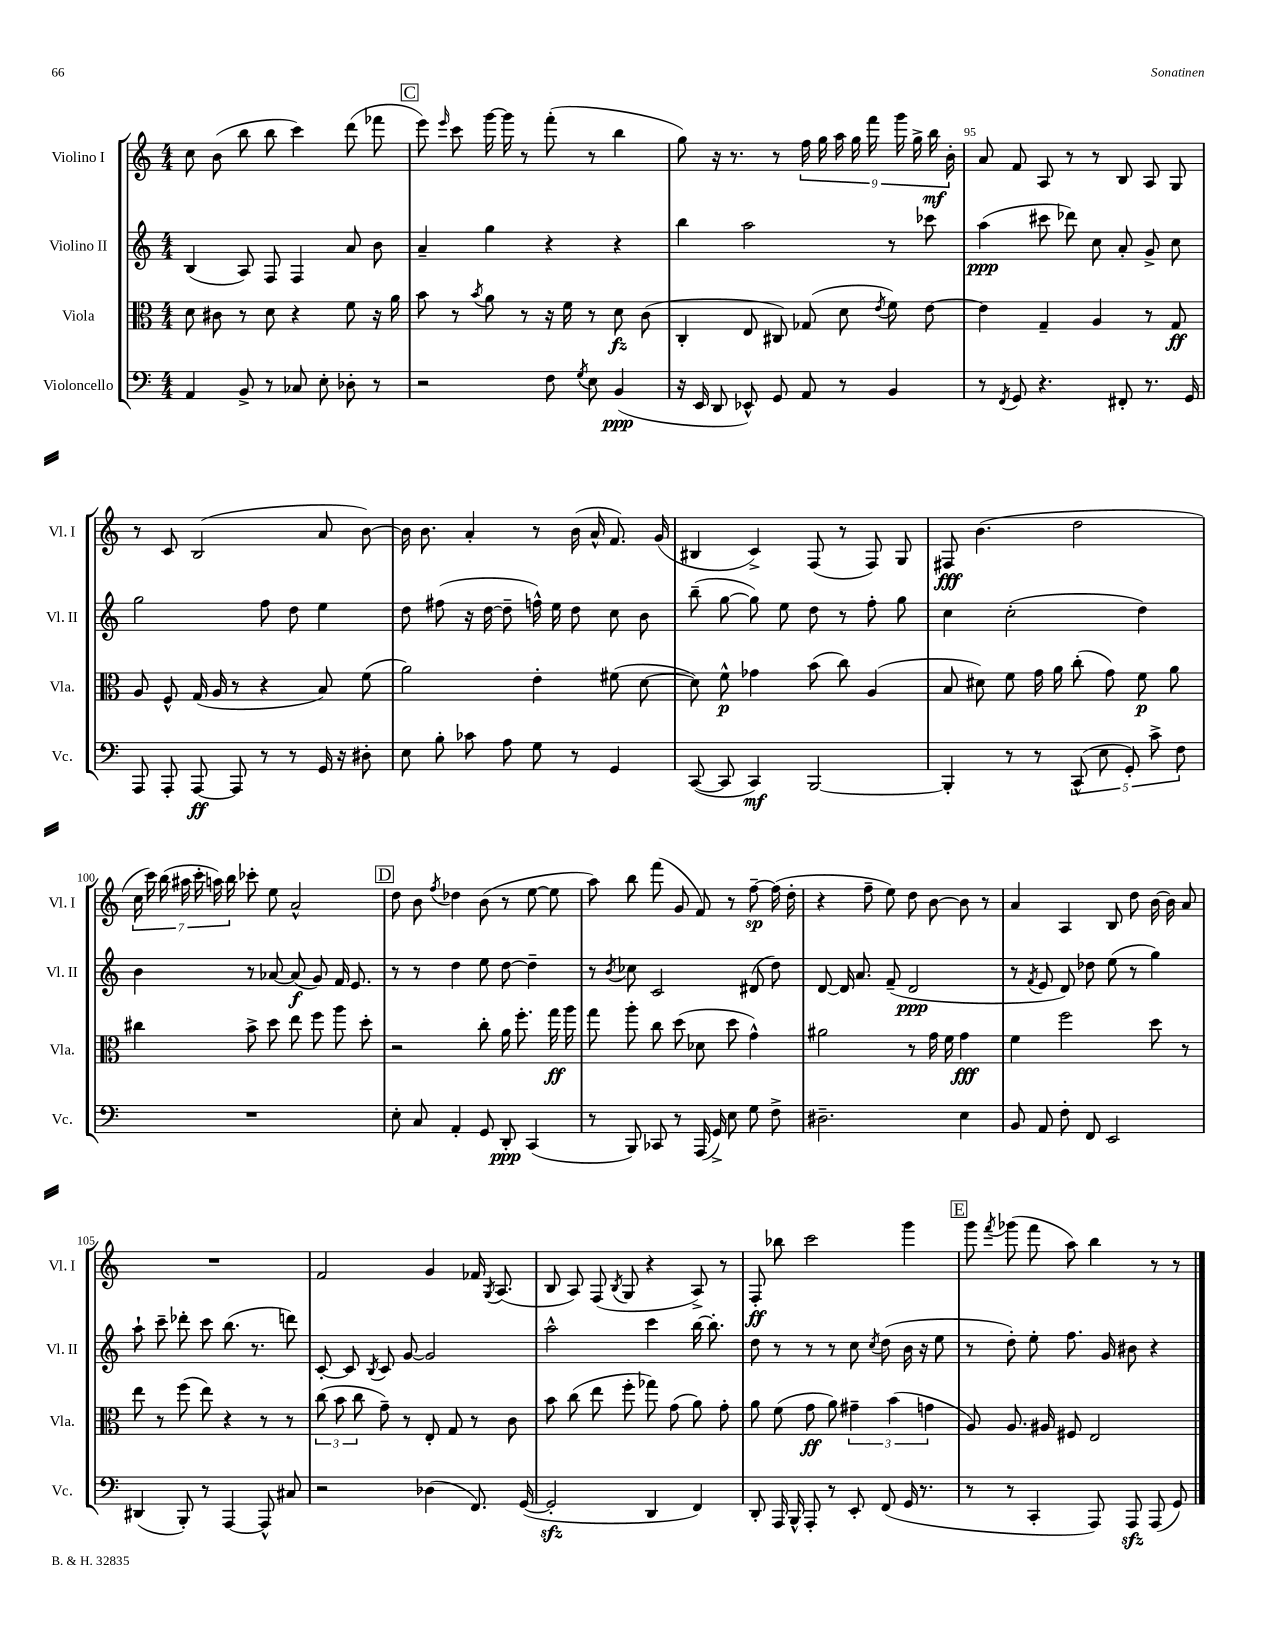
<<
\new StaffGroup <<
\new Staff = "s0" \with { instrumentName = "Violino I" shortInstrumentName = "Vl. I" } {
    \clef treble \key c \major \numericTimeSignature \time 4/4
    \autoBeamOff c''8 b'8( b''8 b''8 c'''4) d'''8( fes'''8 |
    \mark \markup { \box "C" } e'''8) \grace { e'''16 } c'''8 g'''16~ g'''16 r8 f'''8-.( r8 b''4 |
    g''8) r16 r8. r8 \tuplet 9/8 { f''16 g''16 a''16 g''16 f'''16 g'''16 g''16-> b''16\mf b'16-. } |
    a'8 f'8 a8 r8 r8 b8 a8 g8 |
    r8 c'8 b2( a'8 b'8~) |
    b'16 b'8. a'4-. r8 b'16( a'16-^ f'8.) g'16( |
    bis4 c'4->) f8( r8 f8) g8 |
    fis8\fff b'4.( d''2 |
    \tuplet 7/4 { c''16 c'''16) b''16( ais''16 c'''16-. a''16) b''16 } ces'''8-. e''8 a'2-^ |
    \mark \markup { \box "D" } d''8 b'8 \acciaccatura { f''8 } des''4 b'8( r8 e''8~ e''8 |
    a''8) b''8 f'''8( g'8 f'8) r8 f''8~--\sp f''16( d''16-. |
    r4 f''8-- e''8) d''8 b'8~ b'8 r8 |
    a'4 a4 b8 d''8 b'16~ b'16 a'8 |
    R1 |
    f'2 g'4 fes'16 \acciaccatura { g8 } a8.( |
    b8 a8) f8( \acciaccatura { b8 } g8 r4 a8->) r8 |
    f8-.\ff bes''8 c'''2 g'''4 |
    \mark \markup { \box "E" } g'''8 \acciaccatura { f'''8 } ges'''8( f'''8 a''8) b''4 r8 r8 \bar "|." |
}
\new Staff = "s1" \with { instrumentName = "Violino II" shortInstrumentName = "Vl. II" } {
    \clef treble \key c \major \numericTimeSignature \time 4/4
    \autoBeamOff b4( a8) f8 f4 a'8 b'8 |
    \mark \markup { \box "C" } a'4-- g''4 r4 r4 |
    b''4 a''2 r8 ces'''8 |
    a''4\ppp( cis'''8 des'''8) c''8 a'8-. g'8-> c''8 |
    g''2 f''8 d''8 e''4 |
    d''8 fis''8( r16 d''16~ d''8-- f''16-^) e''16 d''8 c''8 b'8 |
    b''8--( g''8~ g''8) e''8 d''8 r8 f''8-. g''8 |
    c''4 c''2-.( d''4) |
    b'4 r8 aes'8~ aes'8\f( g'8) f'16 e'8. |
    \mark \markup { \box "D" } r8 r8 d''4 e''8 d''8~ d''4-- |
    r8 \acciaccatura { b'8 } ces''8 c'2 dis'8( d''8) |
    d'8~ d'16 a'8. f'8--( d'2\ppp |
    r8 \acciaccatura { f'8 } e'8 d'8) des''8 e''8( r8 g''4) |
    a''8-! c'''8-- des'''8-. c'''8 b''8.( r8. d'''8) |
    c'8~-. c'8 \acciaccatura { b8 } c'8 g'8~ g'2 |
    a''2-^ c'''4 b''16~ b''8.-. |
    d''8 r8 r8 r8 c''8 \acciaccatura { c''8 } d''8( b'16 r16 e''8 |
    \mark \markup { \box "E" } r8 d''8-.) e''8-. f''8. g'16 bis'8 r4 \bar "|." |
}
\new Staff = "s2" \with { instrumentName = "Viola" shortInstrumentName = "Vla." } {
    \clef alto \key c \major \numericTimeSignature \time 4/4
    \autoBeamOff d'8 cis'8 r8 d'8 r4 f'8 r16 a'16 |
    \mark \markup { \box "C" } b'8 r8 \acciaccatura { b'8 } a'8 r8 r16 f'16 r8 d'8\fz c'8( |
    c4-. e8 cis8) ges8( d'8 \acciaccatura { e'8 } f'8) e'8~ |
    e'4 g4-- a4 r8 g8\ff |
    a8 f8-^ g16( a16 r8 r4 b8) f'8( |
    a'2) e'4-. fis'8( d'8~ |
    d'8) f'8-^\p ges'4 b'8( c''8) a4( |
    b8 dis'8) f'8 g'16 a'16 c''8-.( g'8) f'8\p a'8 |
    cis''4 b'8-> d''8 e''8 f''8 a''8 d''8-. |
    \mark \markup { \box "D" } r2 c''8-. a'16 f''8.-. g''16\ff a''16 |
    g''8 a''8-. c''8 d''8( des'8 d''8 g'4-^) |
    ais'2 r8 g'16 f'16 g'4\fff |
    f'4 f''2 d''8 r8 |
    e''8 r8 f''8( e''8) r4 r8 r8 |
    \tuplet 3/2 { c''8( b'8 c''8 } g'8--) r8 e8-. g8 r8 c'8 |
    b'8 c''8( e''8 f''8-. ges''8) g'8( a'8) g'8-. |
    a'8 f'8( g'8\ff a'8) \tuplet 3/2 { gis'4-- b'4( g'4 } |
    \mark \markup { \box "E" } a8) a8. ais16 fis8 e2 \bar "|." |
}
\new Staff = "s3" \with { instrumentName = "Violoncello" shortInstrumentName = "Vc." } {
    \clef bass \key c \major \numericTimeSignature \time 4/4
    \autoBeamOff a,4 b,8-> r8 ces8 e8-. des8-. r8 |
    \mark \markup { \box "C" } r2 f8 \acciaccatura { g8 } e8 b,4\ppp( |
    r16 e,16 d,8 ees,8-^) g,8 a,8 r8 b,4 |
    r8 \acciaccatura { f,8 } g,8 r4. fis,8-. r8. g,16 |
    a,,8 a,,8-. a,,8~\ff a,,8 r8 r8 g,16 r16 dis8-. |
    e8 b8-. ces'8 a8 g8 r8 g,4 |
    c,8~( c,8 c,4\mf) b,,2~ |
    b,,4-. r8 r8 \tuplet 5/4 { c,8-^( e8 g,8-.) c'8-> f8 } |
    R1 |
    \mark \markup { \box "D" } e8-. c8 a,4-. g,8 d,8-.\ppp c,4( |
    r8 b,,8) ces,8 r8 a,,16( g,16->) e8 g8 f8-> |
    dis2.-- e4 |
    b,8 a,8 f8-. f,8 e,2 |
    dis,4( b,,8-.) r8 a,,4~ a,,8-^ cis8 |
    r2 des4( f,8.) g,16~( |
    g,2-.\sfz d,4 f,4) |
    d,8-. a,,16 b,,16-^ a,,8-. r8 e,8-. f,8( g,16 r8. |
    \mark \markup { \box "E" } r8 r8 c,4-. a,,8) a,,8\sfz a,,8( g,8) \bar "|." |
}
>>
>>
\layout { \context { \Score currentBarNumber = #92 \override BarNumber.break-visibility = ##(#f #t #t) barNumberVisibility = #(every-nth-bar-number-visible 5) } }
